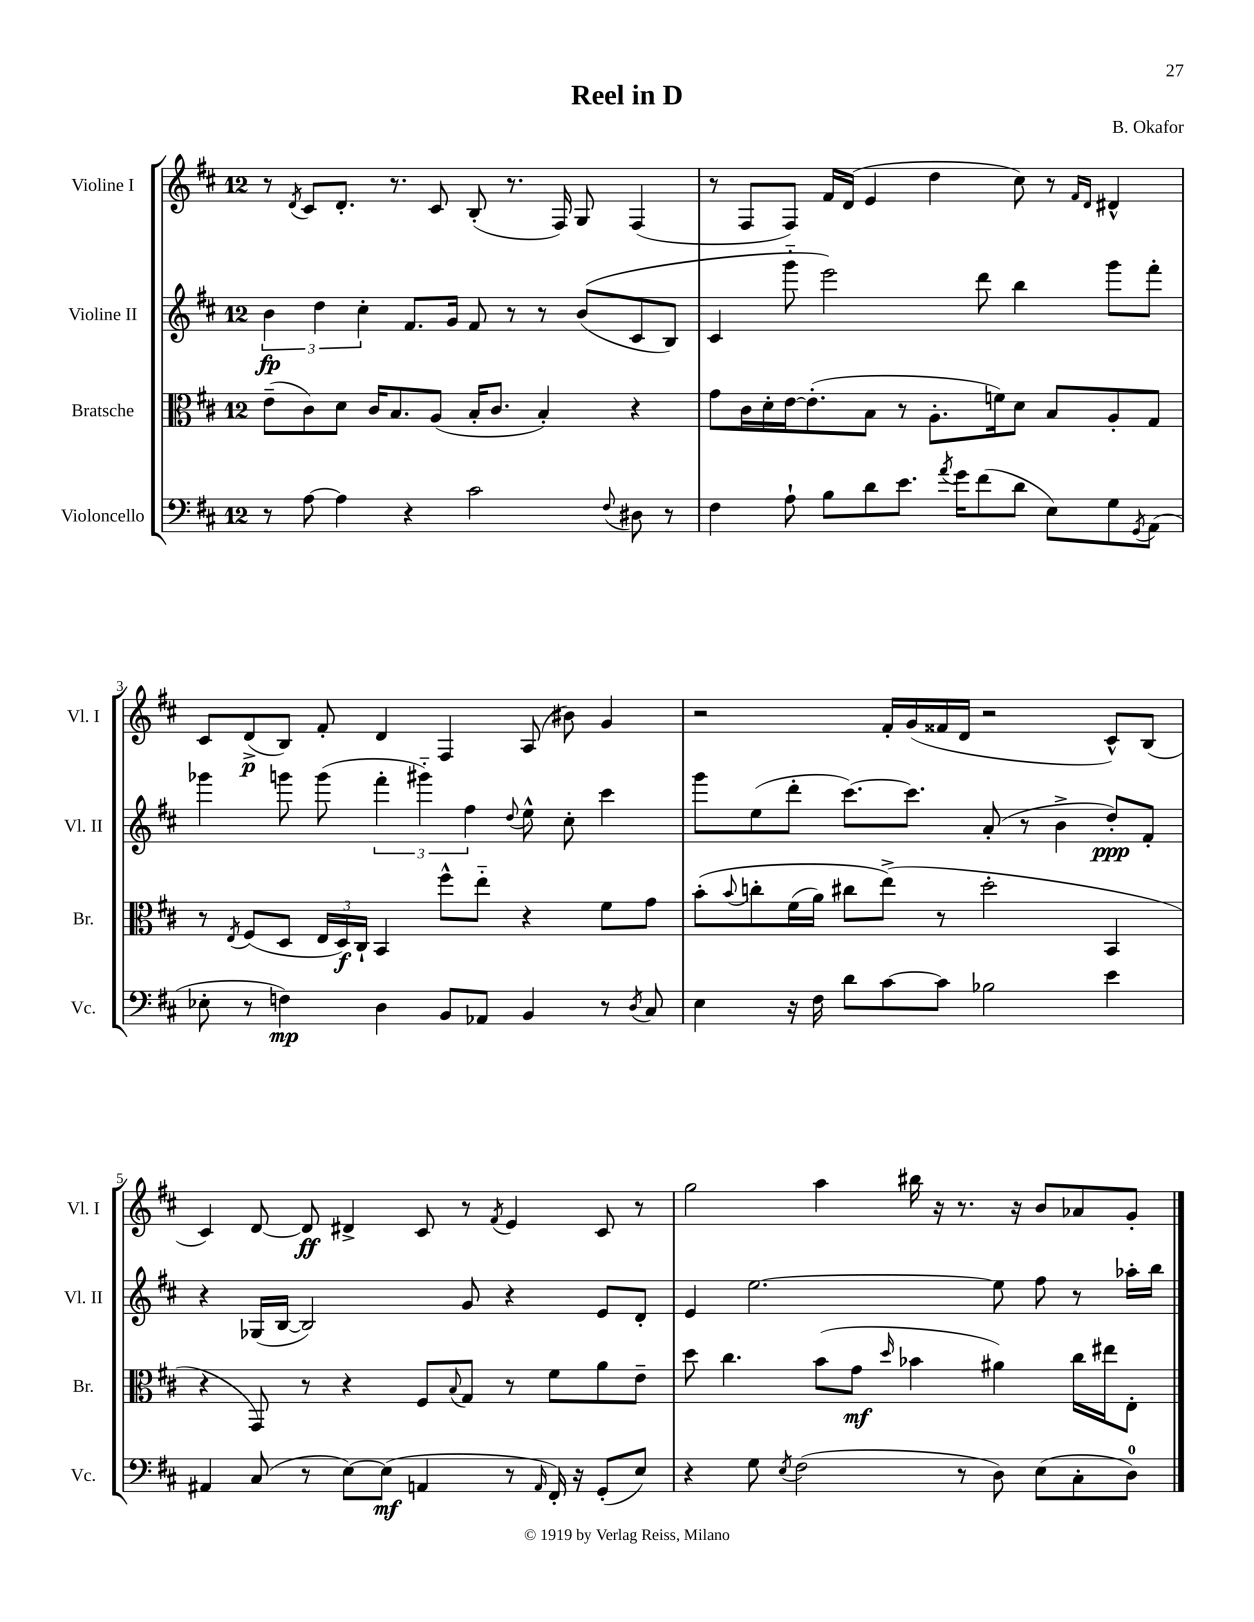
\header { title = "Reel in D" composer = "B. Okafor" }
<<
\new StaffGroup <<
\new Staff = "s0" \with { instrumentName = "Violine I" shortInstrumentName = "Vl. I" } {
    \clef treble \key d \major \once \override Staff.TimeSignature.style = #'single-digit \time 12/8
    r8 \acciaccatura { d'8 } cis'8 d'8.-. r8. cis'8 b8-.( r8. fis16) g8 fis4( |
    r8 fis8 fis8) fis'16 d'16( e'4 d''4 cis''8) r8 \grace { fis'16 d'16 } dis'4-^ |
    cis'8 d'8->\p( b8) fis'8-. d'4 fis4 a8( bis'8) g'4 |
    r2 fis'16-. g'16( fisis'16 d'16 r2 cis'8-^) b8( |
    cis'4) d'8~ d'8\ff dis'4-> cis'8 r8 \acciaccatura { fis'8 } e'4 cis'8 r8 |
    g''2 a''4 bis''16 r16 r8. r16 b'8 aes'8 g'8-. \bar "|." |
}
\new Staff = "s1" \with { instrumentName = "Violine II" shortInstrumentName = "Vl. II" } {
    \clef treble \key d \major \once \override Staff.TimeSignature.style = #'single-digit \time 12/8
    \tuplet 3/2 { b'4\fp d''4 cis''4-. } fis'8. g'16 fis'8 r8 r8 b'8(\( cis'8 b8) |
    cis'4 g'''8-_ e'''2\) d'''8 b''4 g'''8 fis'''8-. |
    ges'''4 g'''8 g'''8( \tuplet 3/2 { fis'''4-. gis'''4-_) fis''4 } \appoggiatura { d''8 } e''8-^ cis''8-. cis'''4 |
    g'''8 e''8( d'''8-. cis'''8.~) cis'''8. a'8-.( r8 b'4-> d''8-.\ppp) fis'8-. |
    r4 ges16( b16~ b2) g'8 r4 e'8 d'8-. |
    e'4 e''2.~ e''8 fis''8 r8 aes''16-. b''16 \bar "|." |
}
\new Staff = "s2" \with { instrumentName = "Bratsche" shortInstrumentName = "Br." } {
    \clef alto \key d \major \once \override Staff.TimeSignature.style = #'single-digit \time 12/8
    e'8--( cis'8) d'8 cis'16 b8. a8( b16-. cis'8. b4-.) r4 |
    g'8 cis'16 d'16-. e'16~ e'8.-.( b8 r8 a8.-. f'16) d'8 b8 a8-. g8 |
    r8 \acciaccatura { e8 } fis8( d8 \tuplet 3/2 { e16 d16\f) cis16-! } b,4 fis''8-^ e''8-_ r4 fis'8 g'8 |
    b'8-.\( \appoggiatura { b'8 } c''8-. fis'16( a'16) cis''8 e''8->(\) r8 d''2-. b,4 |
    r4 g,8) r8 r4 fis8 \appoggiatura { b8 } g8 r8 fis'8 a'8 e'8-- |
    d''8 cis''4. b'8( g'8\mf \grace { d''16 } bes'4 ais'4) cis''16 eis''16 e8-. \bar "|." |
}
\new Staff = "s3" \with { instrumentName = "Violoncello" shortInstrumentName = "Vc." } {
    \clef bass \key d \major \once \override Staff.TimeSignature.style = #'single-digit \time 12/8
    r8 a8~ a4 r4 cis'2 \appoggiatura { fis8 } dis8 r8 |
    fis4 a8-! b8 d'8 e'8. \acciaccatura { a'8 } g'16 fis'8( d'8 e8) g8 \acciaccatura { g,8 } a,8( |
    ees8-. r8 f4\mp) d4 b,8 aes,8 b,4 r8 \acciaccatura { d8 } cis8 |
    e4 r16 fis16 d'8 cis'8~ cis'8 bes2 e'4 |
    ais,4 cis8( r8 e8~) e8\mf( a,4 r8 \grace { a,16 } fis,16-.) r16 g,8-.( e8) |
    r4 g8 \acciaccatura { e8 } fis2( r8 d8) e8( cis8-. d8-0) \bar "|." |
}
>>
>>
